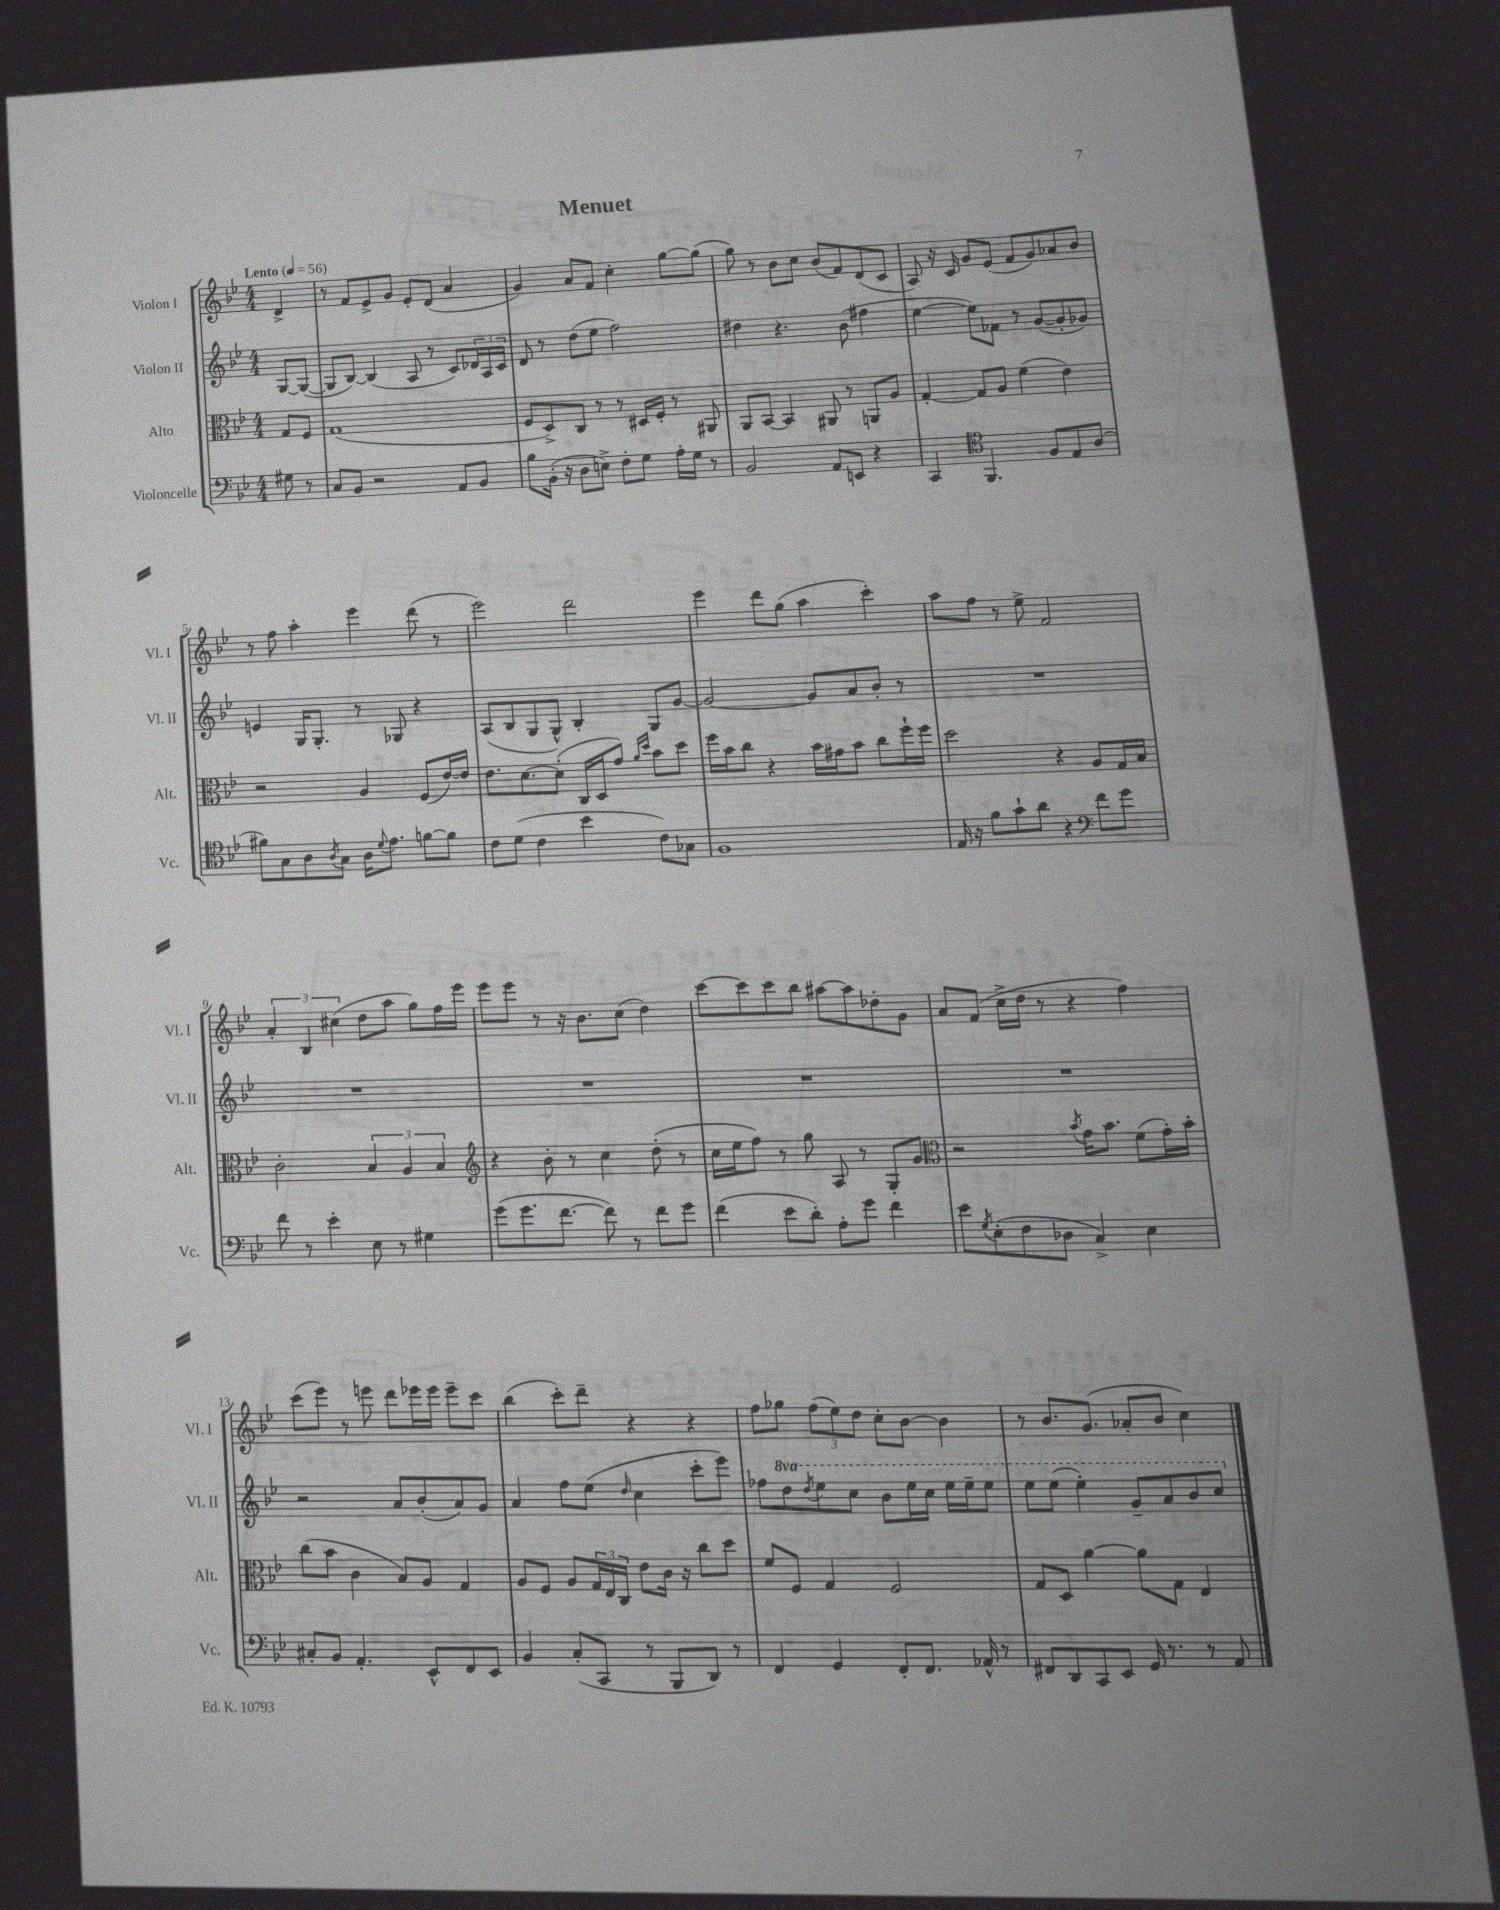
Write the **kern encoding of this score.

**kern	**kern	**kern	**kern
*staff4	*staff3	*staff2	*staff1
*clefF4	*clefC3	*clefG2	*clefG2
*k[b-e-]	*k[b-e-]	*k[b-e-]	*k[b-e-]
*M4/4	*M4/4	*M4/4	*M4/4
*MM56	*MM56	*MM56	*MM56
8G#\	8G/L	[8G/L	4d^/
8r	8F/J	(8G/_J	.
=	=	=	=
8C/L	(1G	8G/]L	8r
8BB-/J	.	[8B-/J)	8f/L
2r	.	(4B-/]	8e-^/
.	.	.	8g/J
.	.	8A/	8e-'/L
.	.	8r	(8d/J
8AA/L	.	8c/L)	4a/
8BB-/J	.	24d-/L	.
.	.	24A/	.
.	.	24c/JJ	.
=	=	=	=
8B-\L	8F/L	8d/	4g/)
(16BB-'\Jk	8D^/)	8r	.
16r	.	.	.
8D\L	8C/J	(8dd\L	8a/L
8E^\J)	8r	8ee-\J	8f/J
8F'\L	8r	2ff\)	4cc'\
8G\J	16D#/LL	.	.
.	16F'/JJ	.	.
16A'\LL	8r	.	[8gg\L
16G\JJ	.	.	.
8r	8AA#/	.	(8gg\]J
=	=	=	=
2BB-/	8AA/L	4dd#\	8gg\)
.	[8BB-/J	.	8r
.	4BB-/]	4.r	8b-\L
.	.	.	8cc\J
8AA/L	8AA#/	.	(8b-/L
8EE/J	8r	(8b-\	8f/)
4r	8AA/L	4ff#\	(8d/
.	8A/J	.	8c/J
=	=	=	=
4CC/	[4G'/	[4ee-\	8A/)
.	.	.	16r
.	.	.	16c/
*clefC4	*	*	*
4.FF/	8G/]L	8ee-\]L)	8g/L
.	8A/J	8f-\J	(8e-/J
.	(4f\	8r	8f/L
8F/L	.	([8g/L	8g/)
8E-/	4e-\)	8g'/]	8a-/
(8A/J	.	8g-/J)	8b-/J
=	=	=	=
8f#\L)	2r	4e/	8r
8G\	.	.	8ff\
8A\	.	16G/LK	4aa'\
.	.	8.G'/J	.
8qA/	.	.	.
8G\J	.	.	.
16A\LK	4A/	8r	4eee-\
8qqd/	.	.	.
8.e-\J	.	.	.
.	.	8G-/	.
[8f\L	(8F/L	4r	(8ddd\
8f\]J	[16e-/L)	.	8r
.	16e-/]JJ	.	.
=	=	=	=
8c\L	8.e-\L	(8A/L	2eee-\)
(8d\J	.	8B-/	.
.	[8.d\	.	.
4c\	.	8G/	.
.	(8d'\]J	8G^^/J)	.
4b-\	16C/LL	4B-'/	2ddd\
.	16D/J	.	.
.	8g/J)	.	.
.	16qqa/LL	.	.
.	16qqdd/JJ	.	.
8c\L)	8b-\L	8G/L	.
8G-\J	8dd\J	[8g/J	.
=	=	=	=
1F	16ff\LL	2g/_	4eee-\
.	16b-\J	.	.
.	8cc\J	.	.
.	4r	.	8ddd\L
.	.	.	(8gg\J
.	16b-\LL	8g/]L	4aa\
.	16g#\J	.	.
.	8b-\J	8a/	.
.	8cc\L	8b-'/J	4ccc'\)
.	16ff`\L	8r	.
.	16ff\JJ	.	.
=	=	=	=
16E-/	2dd\	1r	8aa\L
16r	.	.	.
8f\L	.	.	8ff\J
8g`\	.	.	8r
8a\J	.	.	8ee-^\
4r	4r	.	2f/
*clefF4	*	*	*
8f\L	8A/L	.	.
8g\J	16G/L	.	.
.	16B-/JJ	.	.
=	=	=	=
8f\	2c'\	1r	6a'/
8r	.	.	.
.	.	.	6B-/
4e-'\	.	.	.
.	.	.	(6cc#\
8E-\	6B-/	.	8dd\L
8r	.	.	8aa\J
.	6A/	.	.
4G#\	.	.	8gg\L)
.	6B-/	.	.
.	.	.	16ff\L
.	.	.	16eee-\JJ
=	=	=	=
*	*clefG2	*	*
(8g\L	4r	1r	8eee-\L
8.g\	.	.	8eee-\J
.	8b-'\	.	8r
[8.f\J	.	.	.
.	8r	.	16r
.	.	.	8.b-\L
8f\])	4cc\	.	.
8r	.	.	(8cc\J
8f\L	(8dd'\	.	4dd\)
8g\J	8r	.	.
=	=	=	=
(4f\	16cc\LL	1r	[8ccc\L
.	16ee-\J	.	.
.	8ff\J)	.	8ccc\]
8e-\L	8r	.	8ccc\
8d'\J)	8gg\	.	8bb-\J
8A'\L	8A/	.	[8aa#\L
8g\J	8r	.	8aa#\]
4f\	8G'/L	.	8dd-'\
.	8g/J	.	8g\J
=	=	=	=
*	*clefC3	*	*
8e-\L	2r	1r	8a/L
8qG/	.	.	.
(8E-'\	.	.	(8f/J
8F\	.	.	16cc^\LL
.	.	.	16dd\JJ
8D-\J	.	.	8r
.	8qb-/	.	.
4C^/)	16g\LK	.	4r
.	8.b-\J	.	.
4E-\	(8f\L	.	4ff\)
.	16g'\L)	.	.
.	16b-'\JJ	.	.
=	=	=	=
8C#'/L	(8cc\L	2r	(8ccc\L
8BB-/J	8b-\J	.	8eee-\J)
4.AA'/	4c\	.	8r
.	.	.	8eee\
.	8B-/L)	8a/L	8ddd\L
8EE-^^/L	8A/J	(8b-'/	16eee-\L
.	.	.	16eee-\JJ
8FF/	4G/	8a/)	8eee-~\L
8EE-/J	.	8g/J	8ccc\J
=	=	=	=
4BB-/	8A/L	4a/	(4bb-\
.	8F/J	.	.
(8C'/L	8A/L	8ff\L	8ccc'\L)
8CC/J	24G/L	(8ee-\J	8ddd~\J
.	24E-/	.	.
.	24C/JJ	.	.
.	.	16qqdd/	.
8r	8e-\L	4cc\	4r
8BBB-/L	16c\Jk	.	.
.	16r	.	.
8DD/J)	8cc\L	8ccc'\L	4r
8r	8dd\J	8eee-\J)	.
=	=	=	=
4FF/	8f/L	8ff-\L	8ff\L
.	8F/J	8ddd\	8gg-\J
.	.	8qddd/	.
4GG/	4G/	8eee-\	(12ff\L
.	.	.	12ee-\)
.	.	8ccc\J	.
.	.	.	12dd\J
8FF'/L	2F/	8bb-\L	8cc'\L
8.FF/J	.	16eee-\L	[8b-\J
.	.	16ccc\JJ	.
.	.	16eee-\LL	4b-\]
16AA-^^/	.	16eee-~\J	.
8r	.	8eee-\J	.
=	=	=	=
8FF#/L	8G/L	8eee-\L	8r
8DD/	8D/J	(8eee-\J	8.b-/L
8CC/	[4a\	4eee-'\)	.
.	.	.	(8.g/J
8EE-/J	.	.	.
16GG/	8a\]L	8gg~/L	8a-'/L
8.r	.	.	.
.	8G\J	8aa/	8b-/J
8r	4E-/	8bb-/	4cc\)
8AA/	.	8ccc/J	.
==	==	==	==
*-	*-	*-	*-
